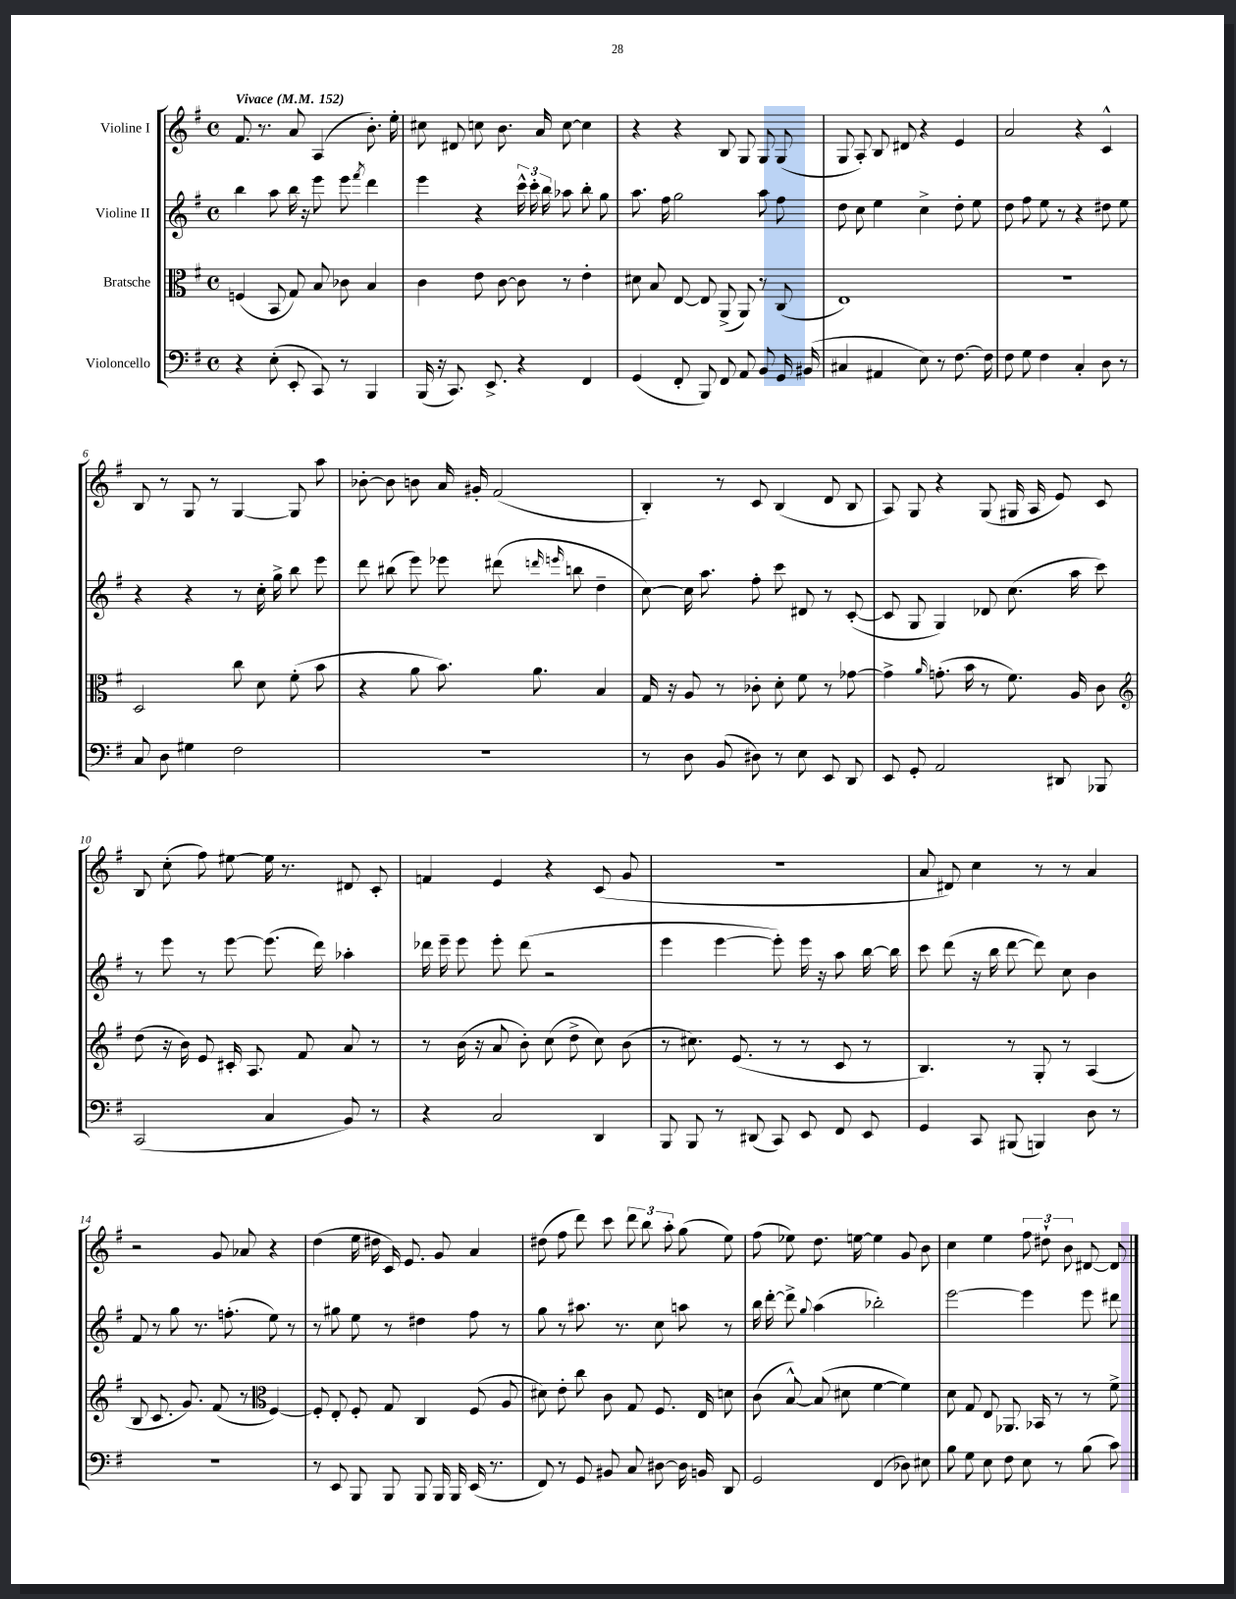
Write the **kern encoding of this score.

**kern	**kern	**kern	**kern
*part4	*part3	*part2	*part1
*staff4	*staff3	*staff2	*staff1
*I"Violoncello	*I"Bratsche	*I"Violine II	*I"Violine I
*clefF4	*clefC3	*clefG2	*clefG2
*k[f#]	*k[f#]	*k[f#]	*k[f#]
*M4/4	*M4/4	*M4/4	*M4/4
*met(c)	*met(c)	*met(c)	*met(c)
*MM152	*MM152	*MM152	*MM152
=1	=1	=1	=1
!	!	!	!LO:TX:a:B:t=Vivace
4r	(4Fn/	4bb\	8.f#/
.	.	.	8.r
(8E'\	8BB/	8aa\	.
8EE'/	8G/)	16bb\	8a/
.	.	16r	.
8CC/)	8B/	8eee\	(4A/
8r	8c-X\	8eee\	.
.	.	8qfff#/	.
4BBB/	4B/	4ddd\	8.b'\)
.	.	.	16ee'\
=2	=2	=2	=2
(16BBB/	4c\	4eee\	8cc#X\
16r	.	.	.
8.CC/)	.	.	8d#X/
.	8e\	4r	8ccn\
8.EE^/	.	.	.
.	[8c\	.	8.b\
4r	8c\]	24ccc^^\	.
.	.	24ccc'\	.
.	.	.	16a/
.	.	24bb\	.
.	8r	8aa-X\	[8cc\
4FF#/	4e'\	8bb'\	4cc\]
.	.	8gg\	.
=3	=3	=3	=3
(4GG/	8d#X\	8.aa\	4r
.	8B/	.	.
.	.	16ff#\	.
8FF#'/	[8E/	2gg\	4r
8BBB/)	8E/]	.	.
8FF#/	(8AA^/	.	8B/
8AA/	8AA/)	.	8G/
8BB/	8r	8aa\	8G/
16GG/	(8C/	8ff#\	(8G/
(16BB#X/	.	.	.
=4	=4	=4	=4
4C#X/	1E)	8dd\	8G/
.	.	8cc\	8A'/)
4AA#X/	.	4ee\	8B/
.	.	.	8d#X/
8E\)	.	4cc^\	4r
8r	.	.	.
[8.F#\	.	8dd'\	4e/
.	.	8ee\	.
16F#\]	.	.	.
=5	=5	=5	=5
8F#\	1r	8dd\	2a/
8G\	.	8ff#\	.
4F#\	.	8ee\	.
.	.	8r	.
4C'/	.	4r	4r
8D\	.	8dd#X\	4c^^/
8r	.	8ee\	.
!!LO:LB:g=z
=6	=6	=6	=6
8C/	2D/	4r	8B/
8D\	.	.	8r
4G#X\	.	4r	8G/
.	.	.	8r
2F#\	8cc\	8r	[4G/
.	8d\	16cc'\	.
.	.	16gg^\	.
.	(8f#'\	8bb\	8G/]
.	8b\	8eee\	8aa\
=7	=7	=7	=7
1r	4r	8ddd\	[8b-X'\
.	.	(8bb#X\	8b-\]
.	8a\	8eee\)	8bn\
.	8.b\)	8eee-X\	16a/
.	.	.	16g#X'/
.	.	(8ddd#X\	(2f#/
.	8.a\	.	.
.	.	16qqdddn/	.
.	.	16qqeeen/	.
.	.	8bbn\	.
.	4B/	4dd~\	.
=8	=8	=8	=8
8r	16G/	[8cc\)	4B'/)
.	16r	.	.
8D\	8A/	16cc\]	.
.	.	8.aa\	.
(8BB/	8r	.	8r
8D#X\)	8c-X'\	8ff#'\	8c/
8r	8d'\	8ccc\	(4B/
8E\	8f#\	8d#X/	.
8EE/	8r	8r	8d/
8DD/	[8g-X\	([8c'/	8B/
=9	=9	=9	=9
8EE/	4g-^\]	8c/]	8A/)
8GG'/	.	8G/	8G/
.	16qqa/	.	.
2AA/	(8.gn'\	4G/)	4r
.	16b\	.	.
.	8r	8d-X/	(8G/
.	8.f#\)	(8.cc\	16G#X/
.	.	.	16A/
8DD#X/	.	.	8e/)
.	16A/	16aa\	.
8BBB-X/	8c\	8ccc\)	8c/
!!LO:LB:g=z
=10	=10	=10	=10
*	*clefG2	*	*
(2CC/	(8dd\	8r	8B/
.	16r	8eee\	(8cc'\
.	16b\)	.	.
.	8e/	8r	8ff#\)
.	16c#X'/	[8eee\	[8ee#X\
.	8.A/	.	.
4C/	.	(8.eee\]	16ee#\]
.	.	.	8.r
.	8f#/	.	.
.	.	16ddd\)	.
8BB/)	8a/	4aa-X'\	8d#X/
8r	8r	.	8c'/
=11	=11	=11	=11
4r	8r	16ddd-X\	4fn/
.	.	16eee~\	.
.	(16b\	8eee\	.
.	16r	.	.
2C/	8a/	8eee'\	4e/
.	8b'\)	(8ddd-\	.
.	(8cc\	2r	4r
.	8dd^\	.	.
4DD/	8cc\)	.	(8c/
.	(8b\	.	8g/
=12	=12	=12	=12
8BBB/	8r	4eee\	1r
8BBB/	8.cc#X\)	.	.
8r	.	[4eee\	.
.	(8.e/	.	.
(8DD#X/	.	.	.
8CC/)	8r	8eee'\])	.
8EE/	8r	16eee\	.
.	.	16r	.
8FF#/	8c/	8aa\	.
8EE/	8r	[16bb\	.
.	.	16bb\]	.
=13	=13	=13	=13
4GG/	4.B/)	8ccc\	8a/
.	.	(8ddd\	8d#X/)
8CC/	.	16r	4cc\
.	.	16bb\	.
(8BBB#X/	8r	[8ddd\	.
4BBBn/)	8G'/	8ddd\])	8r
.	8r	8cc\	8r
8D\	(4A/	4b\	4a/
8r	.	.	.
!!LO:LB:g=z
=14	=14	=14	=14
1r	8B/	8f#/	2r
.	8.c/	8r	.
.	.	8gg\	.
.	8.g/)	.	.
.	.	8.r	.
.	(8f#/	.	8g/
.	.	(8.ffn'\	.
.	8r	.	8a-X/
*	*clefC3	*	*
.	[4F#/)	8ee\)	4r
.	.	8r	.
=15	=15	=15	=15
8r	8F#'/]	8r	(4dd\
8EE/	8E'/	8gg#X\	.
8BBB/	8F#'/	8ee\	16ee\
.	.	.	16dd#X\
8BBB/	8G/	8r	16c/)
.	.	.	8.e/
8BBB/	4C/	4dd#X\	.
16BBB/	.	.	8g/
16BBB/	.	.	.
(16EE/	(8F#/	8ff#\	4a/
8.r	.	.	.
.	8A/	8r	.
=16	=16	=16	=16
8FF#/)	8d#X\)	8gg\	(8dd#X\
8r	8e'\	8r	8ff#\
8GG/	8cc\	8.aa#X\	8ddd\)
8BB#X/	8c\	.	8ccc\
.	.	8.r	.
8C/	8G/	.	12ddd\
.	.	.	12bb\
[8D#X\	8.F#/	8cc\	.
.	.	.	12aa'\
16D#\]	.	8aan\	(8gg\
16BBn/	16E/	.	.
8DD/	8dn\	8r	8ee\)
=17	=17	=17	=17
2GG/	(8c\	16bb\	(8ff#\
.	.	[16ddd'\	.
.	[8B^^/)	8ddd^\]	8ee-X\)
.	.	8qqgg/	.
.	(8B/]	(4aa\	8.dd\
.	8d#X\	.	.
.	.	.	[16een\
(4FF#/	[4f#\	2bb-X'\)	4ee\]
8D-X\)	4f#\])	.	8g/
8E#X\	.	.	8b\
=18	=18	=18	=18
8B\	8d\	[2eee\	4cc\
8G\	8G/	.	.
8E\	8E/	.	4ee\
8F#\	8.AA-X/	.	.
8E\	.	4eee\]	12ff#\
.	16BB-X/	.	.
.	.	.	12dd#X`\
8r	8r	.	.
.	.	.	12b\
(8B\	8r	8eee\	[8d#X/
8c\)	8f#^\	8ddd#X\	8d#/]
==	==	==	==
*-	*-	*-	*-
